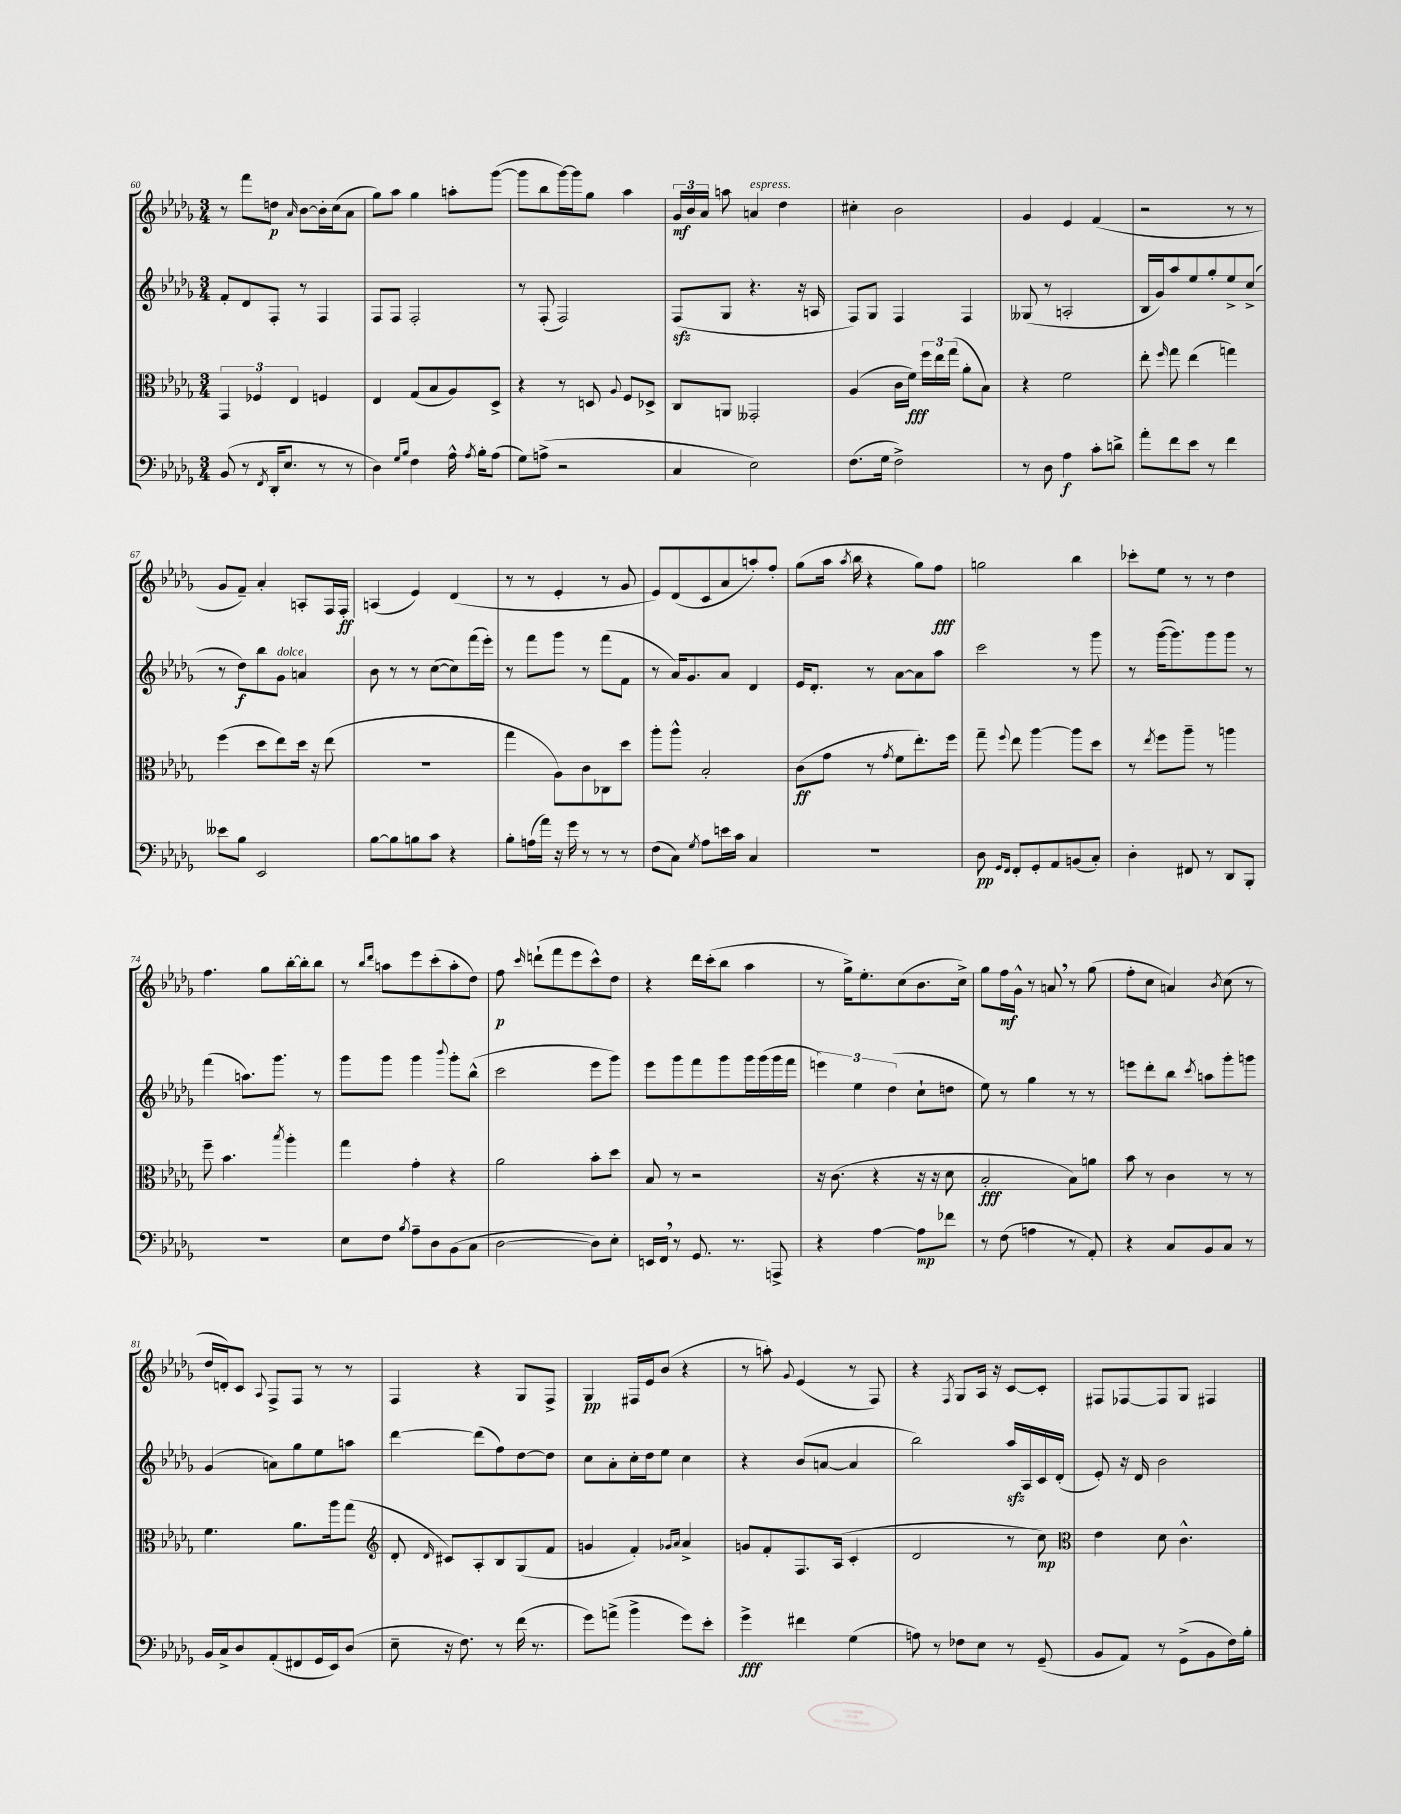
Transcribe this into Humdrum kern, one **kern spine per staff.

**kern	**kern	**kern	**kern
*staff4	*staff3	*staff2	*staff1
*clefF4	*clefC3	*clefG2	*clefG2
*k[b-e-a-d-g-]	*k[b-e-a-d-g-]	*k[b-e-a-d-g-]	*k[b-e-a-d-g-]
*M3/4	*M3/4	*M3/4	*M3/4
(8BB-	6GG-	8f'	8r
8r	.	8d-	8fff
.	6F-	.	.
8qFF	.	.	.
16DD-'	.	8F'	8dd
8.E-	.	.	.
.	6E-	.	.
.	.	.	16qqa-
.	.	8r	[8b-
8r	4F	4F	16b-']
.	.	.	(16cc
8r	.	.	8a-
=	=	=	=
4D-)	4E-	8F	8gg-)
.	.	8F	8aa-
16qqG-	.	.	.
16qqB-	.	.	.
4F	(8G-	2F'	4gg-
.	8B-	.	.
16A-^^	8A-)	.	8aa'
8qA-	.	.	.
16B-'	.	.	.
(8A-	8D-^	.	([8ggg-
=	=	=	=
8G-)	4r	8r	8ggg-]
(8A^	.	(8F'	8bb-
2r	8r	2F)	[16ggg-)
.	.	.	16ggg-]
.	8D	.	8gg-
.	8qqA-	.	.
.	8F	.	4aa-
.	8D-^	.	.
=	=	=	=
4C	8C	(8F	24g-
.	.	.	24b-
.	.	.	24a-
.	8AA	8G-	8aa
2E-)	2GG--'	4.r	4a
.	.	.	4dd-
.	.	16r	.
.	.	16A	.
=	=	=	=
(8.F	(4A-	8F)	4cc#'
.	.	8G-	.
16G-	.	.	.
2F^)	16c	4F	2b-
.	16f)	.	.
.	24ff	.	.
.	24ee-	.	.
.	(24gg-	.	.
.	8a-'	4F	.
.	8B-)	.	.
=	=	=	=
8r	4r	(8G--	4g-
8D-	.	8r	.
4A-	2f	2A'	4e-
8c'	.	.	(4f
8d^	.	.	.
=	=	=	=
8a-'	8ee-'	16B-	2r
.	.	16g-)	.
.	16qqff	.	.
8f	8gg-	8aa-	.
8e-	(4ee-	8ee-	.
8r	.	8gg-'	.
4f	4gg)	8ee-^	8r
.	.	(8cc^	8r
=	=	=	=
8e--	(4ff	8r	8g-
8B-	.	8dd-)	8f~)
2EE-	8dd-	8bb-	4a-'
.	8ee-)	8g-	.
.	16dd-	4a	8A'
.	16r	.	.
.	(8ee-	.	16F
.	.	.	16F'
=	=	=	=
[8B-	2.r	8b-	(4A
8B-]	.	8r	.
8B	.	8r	4e-)
8c	.	([8cc	.
4r	.	8cc])	(4d-
.	.	(16fff	.
.	.	16eee-')	.
=	=	=	=
8B-'	4gg-	8r	8r
(16A	.	8fff	8r
16a-)	.	.	.
16r	8A-)	8ggg-	4e-'
16g-	.	.	.
8r	8c	8r	.
8r	8C-	(8fff	8r
8r	8dd-	8f	8g-
=	=	=	=
(8F	8aa-'	8r	8e-)
8C)	8aa-^^	16a-)	(8d-
.	.	8.g-	.
8qG-	.	.	.
8A-	2B-'	.	8c
16e	.	8a-	8a-
16c	.	.	.
4C	.	4d-	8aa')
.	.	.	8ff'
=	=	=	=
2.r	(8c	16e-	(8gg-
.	.	8.d-'	.
.	8g-	.	16aa-
.	.	.	8qaa-
.	.	.	16bb-
.	8r	8r	4r
.	8qg-	.	.
.	8f	[8a-	.
.	8.ee-')	8a-]	8gg-)
.	.	8aa-	8ff
.	16ff	.	.
=	=	=	=
8D-	8gg-~	2ccc	2gg
16qqGG-	.	.	.
16qqFF	8qqff	.	.
8FF'	8ee-	.	.
8GG-'	[4aa-	.	.
8AA-	.	.	.
(8BB	8aa-]	8r	4bb-
8C')	8dd-	8ggg-	.
=	=	=	=
4D-'	8r	8r	8ccc-'
.	8qee-	.	.
.	8ff	([16ggg-	8ee-
.	.	8.ggg-])	.
8FF#	8aa-~	.	8r
8r	8r	8ggg-	8r
8DD-	4aa	8ggg-	4dd-
8BBB-'	.	8r	.
=	=	=	=
2.r	8ff~	(4fff	4.ff
.	4.b-	.	.
.	.	8.aa)	.
.	.	.	8gg-
.	.	8.ggg-	.
.	8qbb-	.	.
.	4aa-'	.	[16bb-'
.	.	.	16bb-']
.	.	8r	8bb-
=	=	=	=
8E-	4gg-	8ggg-	8r
.	.	.	16qqbb-
.	.	.	16qqddd-
8F	.	8ggg-	8aa
8qB-	.	.	.
8A-~	4g-'	4ggg-	8eee-
8D-	.	.	(8ccc'
.	.	8qqbbb-	.
(8BB-	4r	8ggg-'	8aa'
8C	.	(8bb-^^	8dd-)
=	=	=	=
[2D-	2a-	2ccc	8ff
.	.	.	16qqccc
.	.	.	(8ddd`
.	.	.	8fff
.	.	.	8eee-
8D-])	8b-'	8eee-	8ccc^^)
8E-'	8dd-	8ggg-)	8dd-
=	=	=	=
16EE	8B-	8eee-	4r
16FF	.	.	.
8r	8r	8ggg-	.
8.GG-	2r	8fff	16ddd-
.	.	.	(16ccc'
.	.	8ggg-	8bb-
8.r	.	.	.
.	.	16ggg-	4aa-
.	.	(16ggg-	.
8AAA^	.	16ggg-	.
.	.	16fff	.
=	=	=	=
4r	16r	6eee)	8r
.	(8.c	.	.
.	.	.	16gg-^)
.	.	6ee-	.
.	.	.	8.ee-'
[4A-	4r	.	.
.	.	(6dd-	.
.	.	.	(8cc
8A-]	16r	8cc`	8.b-
.	16r	.	.
8f-	8d-	8dd	.
.	.	.	16cc^)
=	=	=	=
8r	2B-'	8ee-)	8gg-
(8F	.	8r	16ff
.	.	.	16g-^^
4A	.	4gg-	8r
.	.	.	8a
8r	8B-)	8r	8r
8AA-')	8a	8r	(8gg-
=	=	=	=
4r	8b-	8eee	8ff'
.	8r	8ddd-'	8cc
8C	4c	8bb-	4a)
.	.	8qccc	.
8BB-	.	8aa	.
.	.	.	8qb-
8C	8r	8ggg-'	(8cc
8r	8r	8ggg	8r
=	=	=	=
16BB-	4.f	(4g-	16dd-
16C^	.	.	16d')
8D-	.	.	8c
.	.	.	8qqA-
(8AA-'	.	8a)	8F^
8FF#	8.a-	8gg-	8F
16GG-	.	8ee-	8r
16EE-)	16aa-	.	.
(8D-	(8gg-	8aa	8r
=	=	=	=
*	*clefG2	*	*
8E-~	8d-'	[4ddd-	4F
.	16qqd-	.	.
16r	8c#)	.	.
8.F)	.	.	.
.	8A-'	(8ddd-]	4r
8r	8B-	8ff)	.
(16f	(8G-	[8dd-	8G-
8.r	.	.	.
.	8f	8dd-]	8F^
=	=	=	=
8g-)	4g	8cc	4G-
(8a^	.	8a-'	.
4b-^	4f')	16cc'	16F#
.	.	16dd-	16e-
.	.	8ee-	(8b-
.	16qqg-	.	.
.	16qqa-	.	.
8g-)	4a-^	4cc	4r
8e-'	.	.	.
=	=	=	=
4g-^	8g	4r	8r
.	8f'	.	8aa')
.	.	.	8qqg-
4f#	8.F	(8b-	(4e-
.	.	[8a	.
.	(16A-	.	.
(4G-	4c'	4a]	8r
.	.	.	8F)
=	=	=	=
8A)	2d-	2bb-)	4r
8r	.	.	.
.	.	.	8qF
8F-	.	.	8G-
8E-	.	.	16A-
.	.	.	16r
8r	8r	16aa-	[8c
.	.	16A-	.
(8GG-~	8cc)	16c	8c']
.	.	(16d-'	.
=	=	=	=
*	*clefC3	*	*
8BB-	4e-	8e-')	8F#
8AA-)	.	16r	[8F-
.	.	16d-	.
8r	8d-	2b-	8F-]
(8GG-^	4.c^^	.	8G-
8BB-	.	.	4F#
16F)	.	.	.
16B-'	.	.	.
==	==	==	==
*-	*-	*-	*-
